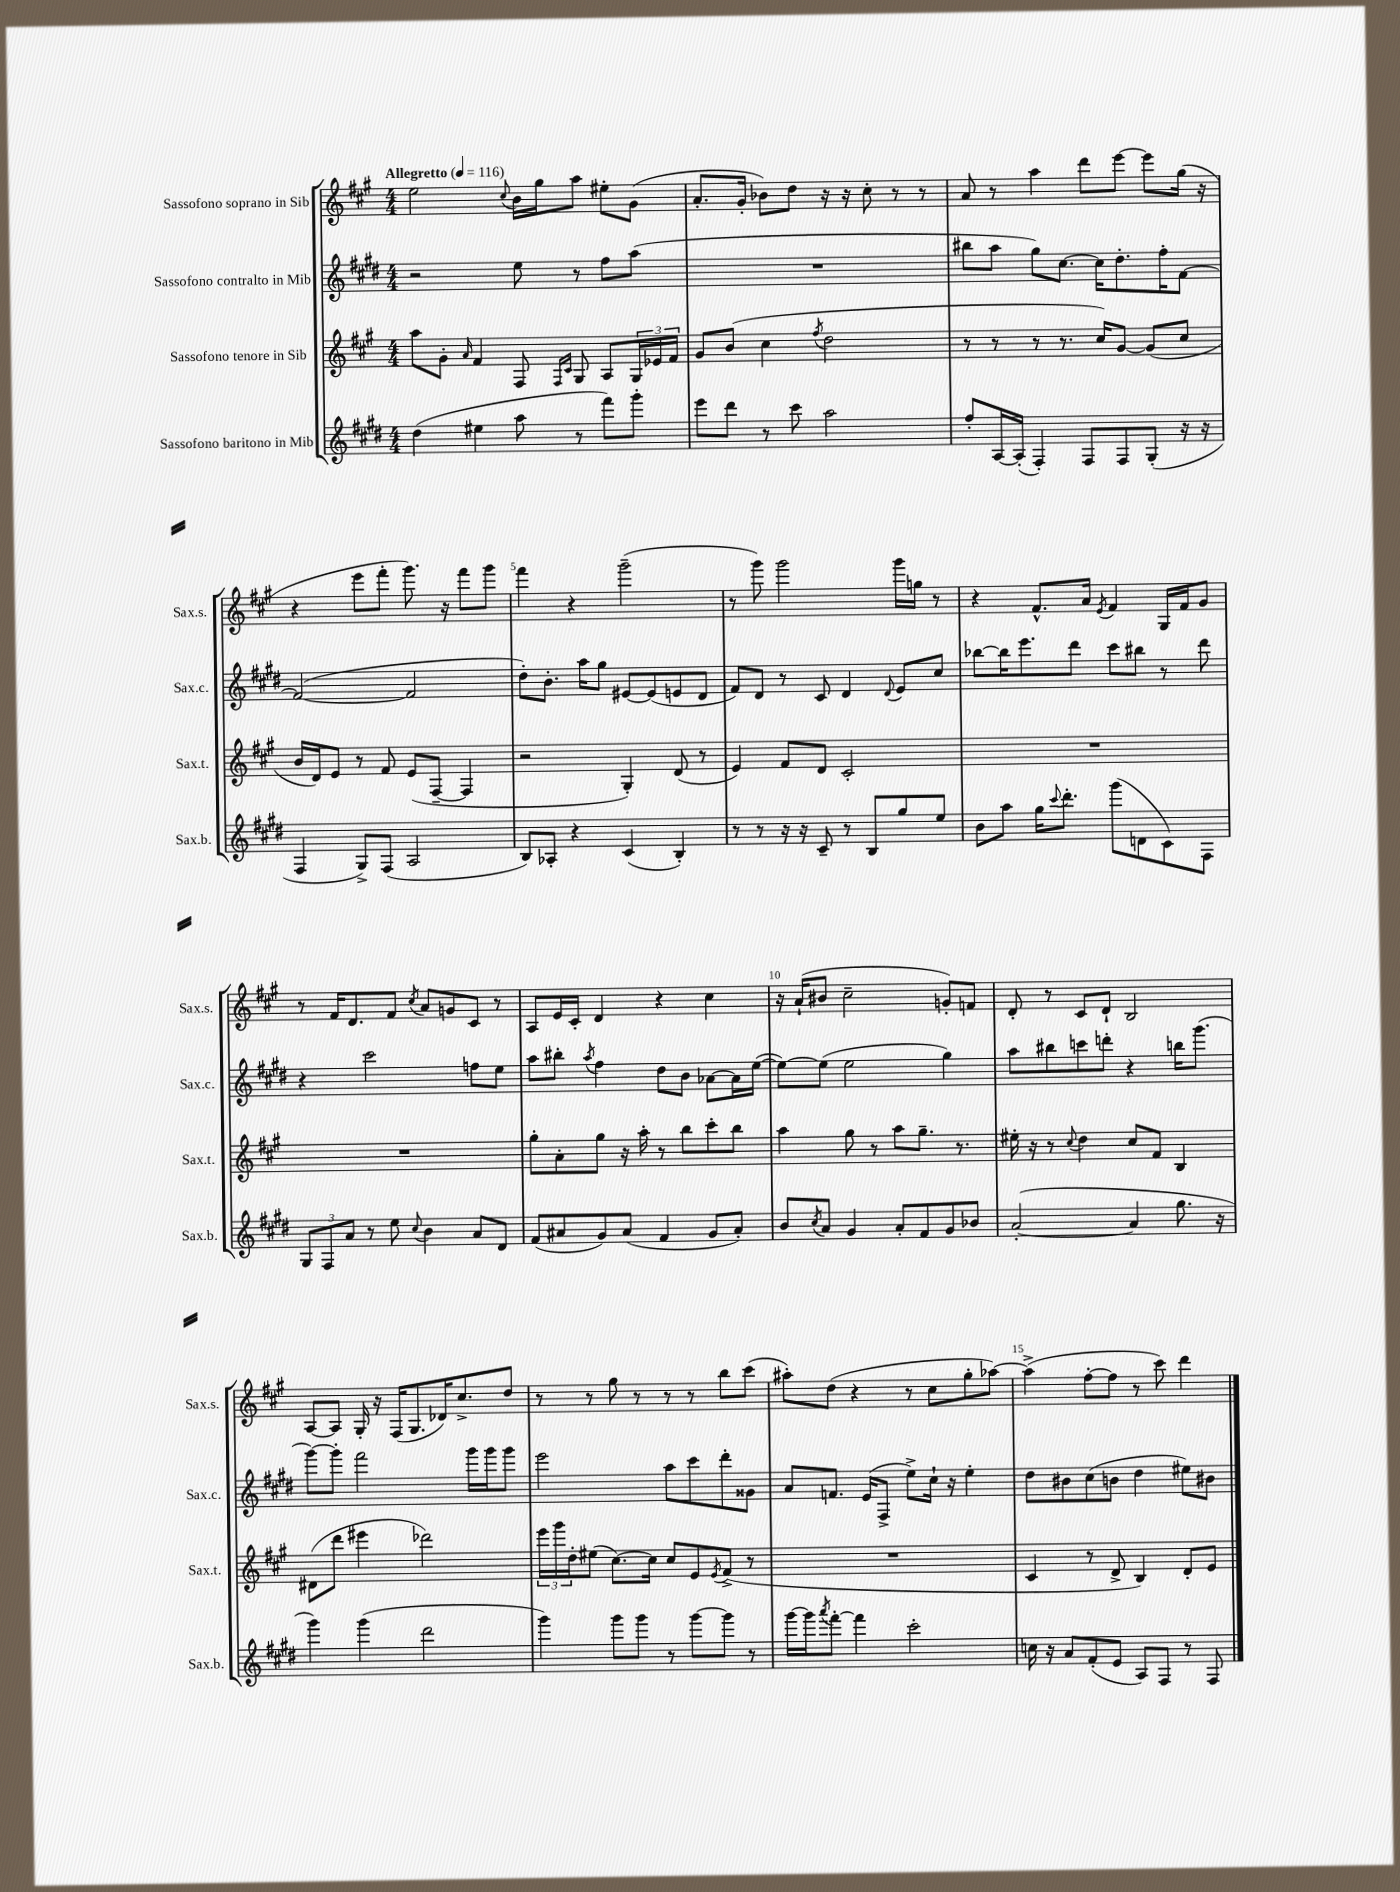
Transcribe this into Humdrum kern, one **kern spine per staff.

**kern	**kern	**kern	**kern
*part4	*part3	*part2	*part1
*staff4	*staff3	*staff2	*staff1
*I"Sassofono baritono in Mib	*I"Sassofono tenore in Sib	*I"Sassofono contralto in Mib	*I"Sassofono soprano in Sib
*I'Sax.b.	*I'Sax.t.	*I'Sax.c.	*I'Sax.s.
*clefG2	*clefG2	*clefG2	*clefG2
*k[f#c#g#d#]	*k[f#c#g#]	*k[f#c#g#d#]	*k[f#c#g#]
*M4/4	*M4/4	*M4/4	*M4/4
*MM116	*MM116	*MM116	*MM116
=1	=1	=1	=1
!	!	!	!LO:TX:a:B:t=Allegretto
(4dd#\	8aa\L	2r	2ee\
.	8g#'\J	.	.
.	16qqa/	.	.
4ee#X\	4f#/	.	.
.	.	.	8qqcc#/
8aa\	8F#/	8ee\	16b\LL
.	.	.	16gg#\J
.	16qqF#/LL	.	.
.	16qqc#/JJ	.	.
8r	8G#/	8r	8aa\J
8fff#\L)	8A/L	8ff#\L	8ee#X'\L
8ggg#'\J	24G#/L	(8aa\J	(8g#\J
.	24e-X/	.	.
.	24f#/JJ	.	.
=2	=2	=2	=2
8eee\L	8g#/L	1r	8.a'/L
8ddd#\J	(8b/J	.	.
.	.	.	16g#'/Jk
8r	4cc#\	.	8b-X\L)
8ccc#\	.	.	8dd\J
.	8qff#/	.	.
2aa\	2dd\	.	16r
.	.	.	16r
.	.	.	8cc#'\
.	.	.	8r
.	.	.	8r
=3	=3	=3	=3
8ff#'/L	8r	8bb#X\L	8a/
[16A/L	8r	8aa\J	8r
(16A'/JJ]	.	.	.
4F#'/)	8r	8gg#\L)	4aa\
.	8.r	[8.cc#\J	.
8F#/L	.	.	8ddd\L
.	16cc#/KL)	16cc#\KL]	.
8F#/	[8g#/J	8.dd#'\	[8eee\J
(8G#'/J	(8g#/L]	.	8eee\L]
.	.	16ff#'\K	.
16r	8cc#/J	[8f#\J	(16gg#\Jk
16r	.	.	16r
!!LO:LB:g=z
=4	=4	=4	=4
4F#/	16b/LL	(2f#/_	4r
.	16d/J)	.	.
.	8e/J	.	.
8G#^/L)	8r	.	8eee\L
(8F#/J	8f#/	.	8fff#'\J
2A/	(8e/L	2f#/]	8.ggg#\)
.	[8F#~/J	.	.
.	.	.	16r
.	4F#/]	.	8fff#\L
.	.	.	8ggg#\J
=5	=5	=5	=5
8B/L)	2r	8dd#'\L)	4fff#\
8A-X'/J	.	8.b'\J	.
4r	.	.	4r
.	.	16aa\KL	.
.	.	8gg#\J	.
(4c#/	4G#'/)	[8e#X/L	(2ggg#~\
.	.	(8e#/]	.
4B'/)	(8d/	8en/	.
.	8r	8d#/J	.
=6	=6	=6	=6
8r	4e/)	8f#/L)	8r
8r	.	8d#/J	8ggg#\)
16r	8f#/L	8r	2ggg#\
16r	.	.	.
8c#~/	8d/J	8c#/	.
8r	2c#'/	4d#/	.
8B/L	.	.	.
.	.	8qqd#/	.
8gg#/	.	8e/L	16ggg#\LL
.	.	.	16ggn\JJ
8ee/J	.	8cc#/J	8r
=7	=7	=7	=7
8b\L	1r	[8bb-X\L	4r
8aa\J	.	16bb-\K]	.
.	.	8.eee\	.
16gg#\KL	.	.	8.f#^^/L
8qqccc#/	.	.	.
8.ddd#'\J	.	.	.
.	.	8ddd#\J	.
.	.	.	16a/Jk
.	.	.	8qe/
(8ggg#\L	.	8ccc#\L	4f#/
8dn\	.	8bb#X\J	.
8c#\)	.	8r	16G#/LL
.	.	.	16f#/J
8F#\J	.	8ddd#\	8g#/J
!!LO:LB:g=z
=8	=8	=8	=8
12G#/L	1r	4r	8r
12F#/	.	.	.
.	.	.	16f#/KL
12a/J	.	.	.
.	.	.	8.d/
8r	.	2ccc#\	.
8ee\	.	.	8f#/J
8qqcc#/	.	.	8qcc#/
4b\	.	.	8a/L
.	.	.	8gn/
8a/L	.	8ffn\L	8c#/J
8d#/J	.	8ee\J	8r
=9	=9	=9	=9
(8f#/L	8gg#'\L	8aa\L	8A/L
8a#X/	8a'\	8bb#X'\J	16e/L
.	.	.	16c#'/JJ
.	.	8qaa/	.
8g#/)	8gg#\J	4ff#\	4d/
(8a#/J	16r	.	.
.	16aa'\	.	.
4f#/	8r	8dd#\L	4r
.	8bb\L	8b\J	.
8g#/L	8ccc#'\	[8a-X\L	4cc#\
8a#'/J)	8bb\J	16a-\L]	.
.	.	([16ee\JJ	.
=10	=10	=10	=10
8b/L	4aa\	8ee\L_)	16r
.	.	.	(16a`/KL
8qcc#/	.	.	.
8a/J	.	(8ee\J]	8b#X/J
4g#/	8gg#\	2ee\	2cc#~\
.	8r	.	.
8a'/L	8aa\L	.	.
8f#/	8.gg#~\J	.	.
8g#/	.	4gg#\)	8gn'/L)
.	8.r	.	.
8b-X/J	.	.	8fn/J
=11	=11	=11	=11
([2a'/	16ee#X'\	8aa\L	8d'/
.	16r	.	.
.	8r	8bb#X\	8r
.	8qqcc#/	.	.
.	4dd\	8cccn\	8c#/L
.	.	8dddn'\J	8d`/J
4a/]	8cc#/L	4r	2B/
.	8f#/J	.	.
8.gg#\	4B/	16bbn\KL	.
.	.	(8.ggg#\J	.
16r	.	.	.
!!LO:LB:g=z
=12	=12	=12	=12
4ggg#\)	(8d#X\L	[8ggg#\L)	[8A/L
.	8ddd\J	8ggg#'\J]	8A/J]
(4ggg#\	4eee#X\	2fff#\	16G#'/
.	.	.	16r
.	.	.	(16F#/KL
.	.	.	8.G#/
2ddd#\	2ddd-X\)	.	.
.	.	.	16d-X/K)
.	.	.	8.cc#^/
.	.	16ggg#\LL	.
.	.	16ggg#\J	.
.	.	8ggg#\J	8dd/J
=13	=13	=13	=13
4ggg#\)	24eee\LL	2eee\	8r
.	24ggg#\	.	.
.	24dd'\J	.	.
.	(8ee#X\J	.	8r
8ggg#\L	[8.cc#\L)	.	8gg#\
8ggg#\J	.	.	8r
.	16cc#\Jk]	.	.
8r	8cc#/L	8aa\L	8r
[8ggg#\L	8e/	8ccc#\	8r
.	8qe/	.	.
8ggg#\J]	(8f#^/J	8ddd#'\	8bb\L
8r	8r	8g##X\J	(8ccc#\J
=14	=14	=14	=14
[16ggg#\LL	1r	8a/L	8aa#X'\L)
16ggg#\J]	.	.	.
8qaaa/	.	.	.
[8fff#'\J	.	8.fn/J	(8dd\J
4fff#\]	.	.	4r
.	.	(16e/KL	.
.	.	8F#^/J	.
2ccc#'\	.	8ee^\L)	8r
.	.	16cc#`\Jk	8cc#\L
.	.	16r	.
.	.	4ee'\	8gg#'\
.	.	.	[8aa-X\J)
=15	=15	=15	=15
16ccn\	4c#/	8dd#\L	(4aa-^\]
16r	.	.	.
8a/L	.	8b#X\	.
(8f#'/	8r	(8cc#\	[8ff#'\L
8e/J	8d^/	8bn\J	8ff#\J]
8A/L)	4B/)	4dd#\	8r
8F#/J	.	.	8ccc#\)
8r	8d'/L	8ee#X\L)	4ddd\
8F#/	8e/J	8b#X\J	.
==	==	==	==
*-	*-	*-	*-
